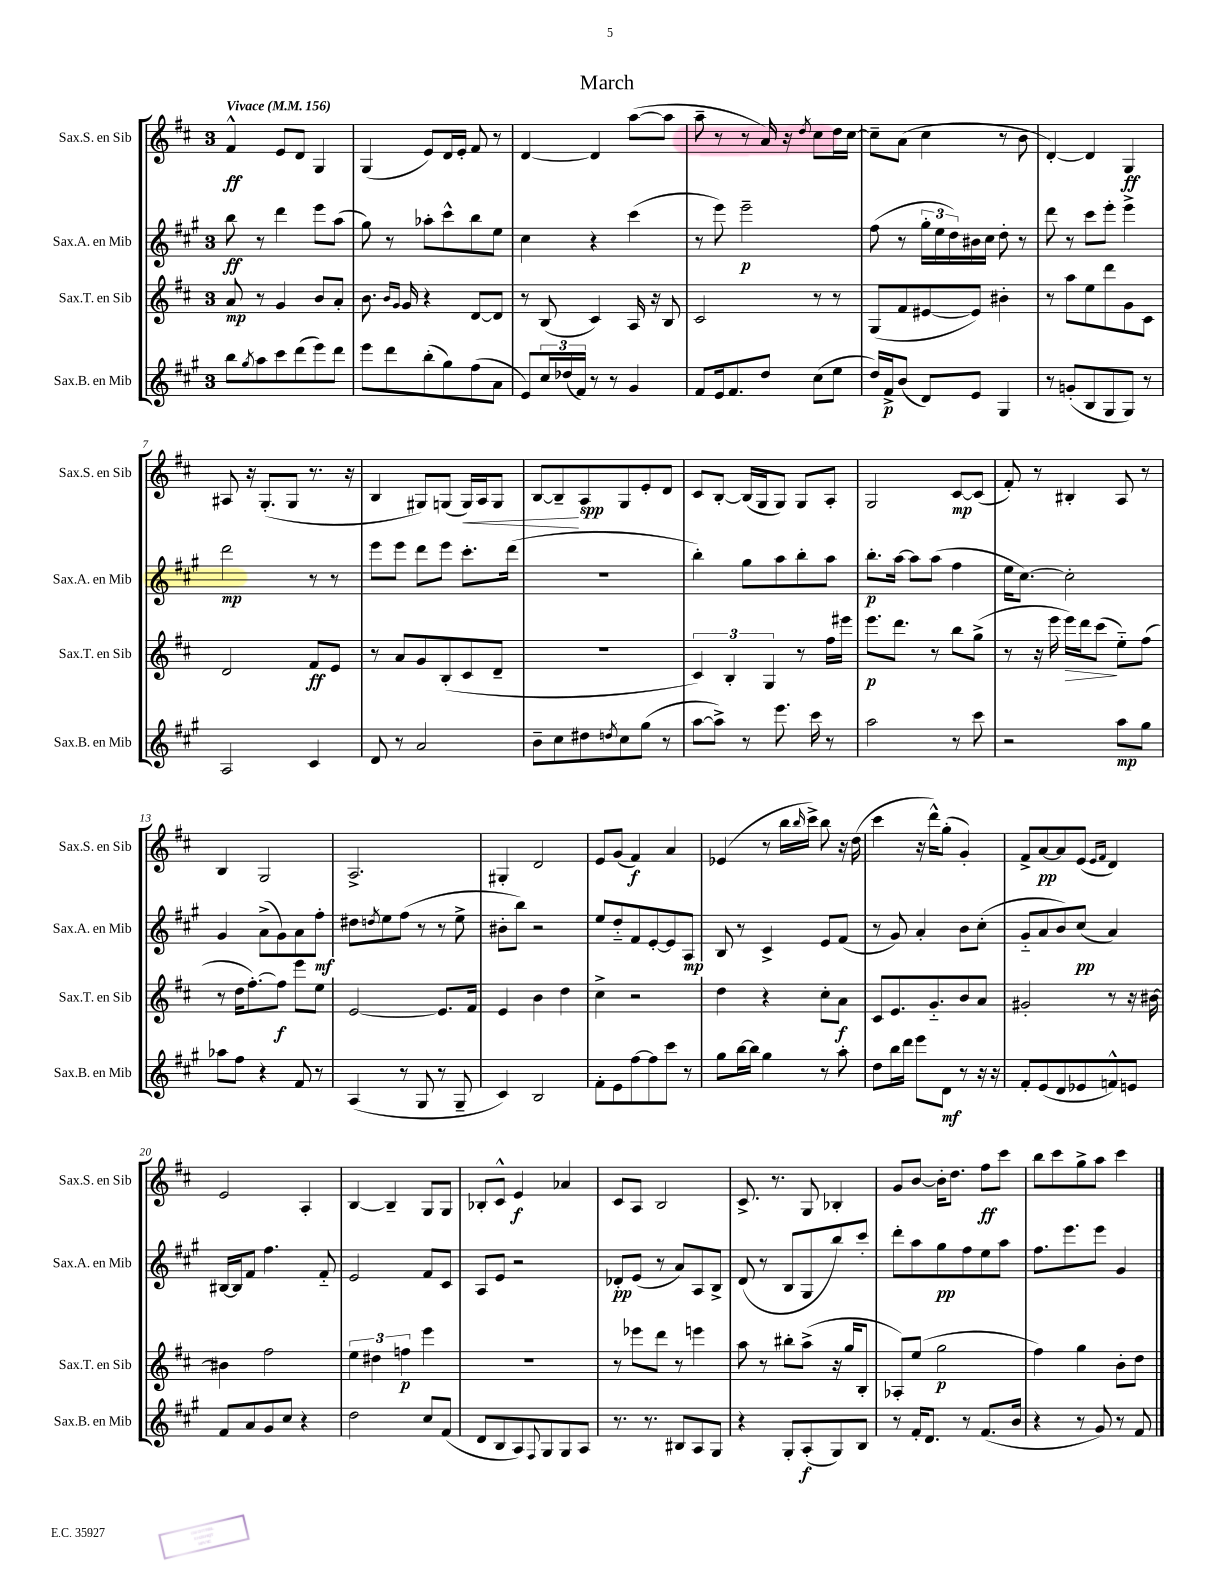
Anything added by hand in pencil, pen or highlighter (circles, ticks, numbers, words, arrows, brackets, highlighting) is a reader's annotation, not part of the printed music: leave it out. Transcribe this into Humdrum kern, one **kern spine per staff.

**kern	**kern	**kern	**kern
*staff4	*staff3	*staff2	*staff1
*clefG2	*clefG2	*clefG2	*clefG2
*k[f#c#g#]	*k[f#c#]	*k[f#c#g#]	*k[f#c#]
*M3/4	*M3/4	*M3/4	*M3/4
*MM156	*MM156	*MM156	*MM156
8bb	8a	8bb	4f#^^
8qgg#	.	.	.
8aa	8r	8r	.
8ccc#	4g	4ddd	8e
(8ddd	.	.	8d
8eee)	8b	8eee	4G
8ddd	8a'	(8aa	.
=	=	=	=
8eee	8.b	8gg#)	(4G
8ddd	.	8r	.
.	16qqb	.	.
.	16qqg	.	.
.	16g	.	.
(8bb'	4r	8aa-'	8e)
8gg#)	.	8ccc#^^	16d
.	.	.	16e'
(8ff#	[8d	8bb	8f#
8a	8d]	8ee	8r
=	=	=	=
8e)	8r	4cc#	[4d
24cc#	(8B	.	.
(24dd-	.	.	.
24f#)	.	.	.
8r	4c#)	4r	4d]
8r	.	.	.
4g#	16A	(4ccc#	([8aa
.	16r	.	.
.	8B	.	8aa]
=	=	=	=
8f#	2c#	8r	8aa~
16e	.	8eee)	8r
8.f#	.	.	.
.	.	2eee~	8r
8dd	.	.	16a)
.	.	.	16r
.	.	.	8qdd
(8cc#	8r	.	8cc#
8ee	8r	.	16dd
.	.	.	[16cc#
=	=	=	=
16dd)	(8G	(8ff#	8cc#~]
16f#^	.	.	.
(8b	8f#	8r	(8a
8d)	[8e#	24gg#'	4cc#
.	.	24ee	.
.	.	24dd)	.
8e	8e#])	16b#	.
.	.	16cc#	.
4G#	4b#'	8dd'	8r
.	.	8r	8b
=	=	=	=
8r	8r	8ddd	[4d')
(8g'	8aa	8r	.
8B	8ee	8ccc#	4d]
8G#	8ddd	8eee'	.
8G#)	8g	4eee^	4G
8r	8c#	.	.
=	=	=	=
2A	2d	2ddd	8A#
.	.	.	16r
.	.	.	(8.G'
.	.	.	8G
4c#	8f#	8r	8.r
.	8e	8r	.
.	.	.	16r
=	=	=	=
8d	8r	8eee	4B
8r	8a	8eee	.
2a	8g	8ddd	8G#)
.	(8B'	8eee	(8G
.	8c#	8.ccc#'	16G)
.	.	.	16A
.	8d~	.	8G
.	.	(16ddd	.
=	=	=	=
8b~	2.r	2.r	[8B
8cc#	.	.	8B~]
8dd#	.	.	8A
8qdd	.	.	.
8cc#	.	.	8G
(8gg#	.	.	8e'
8r	.	.	8d
=	=	=	=
[8aa	6c#)	4bb')	8c#
8aa^])	.	.	[8B'
.	6B'	.	.
8r	.	8gg#	(16B]
.	.	.	16G
.	6G	.	.
8.eee	.	8aa	8G)
.	8r	8bb'	8G
16ccc#	.	.	.
8r	16ff#	8aa	8A'
.	16eee#	.	.
=	=	=	=
2aa	8.eee	8.bb'	2G
.	8.ddd	[16aa	.
.	.	8aa]	.
.	8r	(8aa	.
8r	8bb	4ff#	[8c#
8ccc#	(8gg^	.	(8c#]
=	=	=	=
2r	8r	16ee	8f#')
.	.	[8.cc#)	.
.	16r	.	8r
.	16eee	.	.
.	16eee)	2cc#']	4B#'
.	16ddd	.	.
.	(8ccc#	.	.
8aa	8ee'~)	.	8A
8gg#	(8ff#	.	8r
=	=	=	=
8aa-	8r	4g#	4B
8ff#	16dd	.	.
.	[8.ff#')	.	.
4r	.	(8a^	2G
.	8ff#]	8g#)	.
8f#	8eee	8a	.
8r	8ee	8ff#'	.
=	=	=	=
(4A	[2e	8dd#	2.A^
.	.	8qdd	.
.	.	8ee	.
8r	.	(8ff#	.
8G#	.	8r	.
8r	8.e]	8r	.
8G#~	.	8ee^	.
.	16f#	.	.
=	=	=	=
4c#)	4e	8b#'	4G#'
.	.	8bb)	.
2B	4b	2r	2d
.	4dd	.	.
=	=	=	=
8f#'	4cc#^	8ee	8e
8e	.	8dd'~	(8g
[8ff#	2r	8f#	4f#)
8ff#]	.	[8e'	.
8ccc#	.	8e]	4a
8r	.	8A	.
=	=	=	=
8gg#	4dd	8B	(4e-
[16bb	.	8r	.
16bb]	.	.	.
4gg#	4r	4c#^	8r
.	.	.	16bb
.	.	.	16qqbb
.	.	.	16ccc#^)
8r	8cc#'	8e	8bb
8aa'	8a	(8f#	16r
.	.	.	(16dd
=	=	=	=
8dd	8c#	8r	4ccc#
16bb	8.e	8g#)	.
16ddd	.	.	.
8eee	.	4a'	16r
.	8.g'~	.	16ddd^^)
8d	.	.	(8gg'
8r	8b	8b	4g')
16r	8a	(8cc#'	.
16r	.	.	.
=	=	=	=
8f#'	2g#'	8g#'~	8f#^
(8e	.	8a	[8a
8d	.	8b)	8a]
8e-	.	(8cc#	(8e
.	.	.	16qqe
.	.	.	16qqf#
8f^^)	8r	4a)	4d)
8e	16r	.	.
.	[16b#	.	.
=	=	=	=
8f#	4b#]	[16B#	2e
.	.	16B#]	.
8a	.	8f#	.
8g#	2ff#	4.ff#	.
8cc#	.	.	.
4r	.	.	4A'
.	.	8f#'~	.
=	=	=	=
2dd	6ee	2e	[4B
.	6dd#	.	.
.	.	.	4B~]
.	6ff	.	.
8cc#	4eee	8f#	8G
(8f#	.	8c#	8G
=	=	=	=
8d	2.r	8A	8B-'
8B	.	8e	8c#^^
8A)	.	2r	4e
8qqF#	.	.	.
8G#	.	.	.
8G#	.	.	4a-
8A	.	.	.
=	=	=	=
8.r	8r	8d-'	8c#
.	8eee-	(8e	8A
8.r	.	.	.
.	8ddd	8r	2B
8B#	8r	8a)	.
8A	4eee	8A	.
8G#	.	8B^	.
=	=	=	=
4r	8aa	(8d	8.c#^
.	8r	8r	.
.	.	.	8.r
8G#'	8bb#'	8B	.
(8A'	(8aa^	8G#	8G
8G#)	16r	8bb)	4B-'
.	16gg	.	.
8B	8B'	8ccc#'	.
=	=	=	=
8r	8A-')	8ddd'	8g
16f#'	(8ee	8aa	[8b
8.d	.	.	.
.	2gg	8gg#	16b']
.	.	.	8.dd
8r	.	8ff#	.
(8.f#	.	8ee	8ff#
.	.	8aa	8ccc#
16b	.	.	.
=	=	=	=
4r	4ff#)	8.ff#	8bb
.	.	.	8ccc#
.	.	8.eee	.
8r	4gg	.	8gg^
8g#)	.	8eee	8aa
8r	8b'	4g#	4ccc#
8f#	8dd	.	.
==	==	==	==
*-	*-	*-	*-
